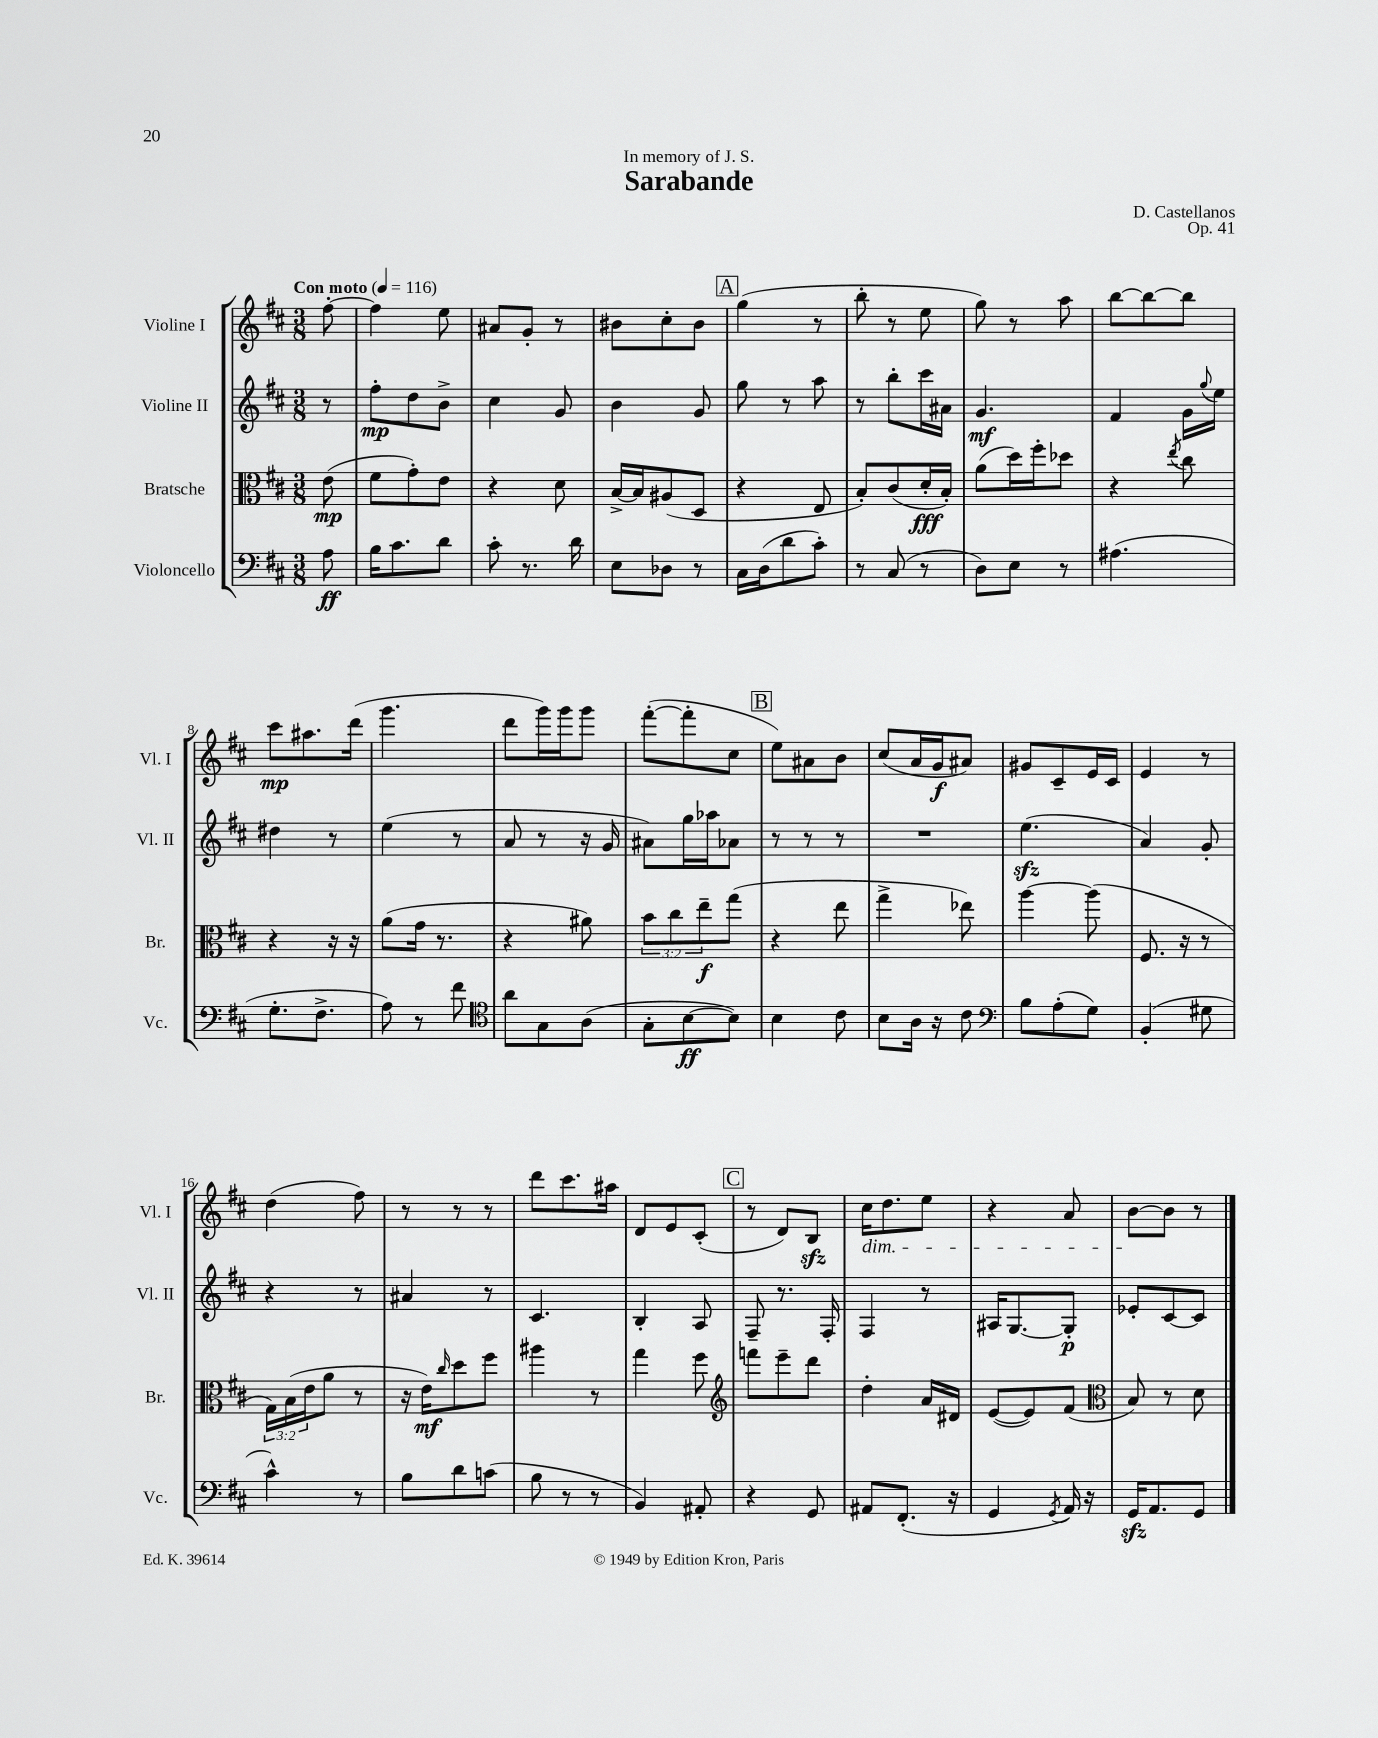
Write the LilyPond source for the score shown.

\header { title = "Sarabande" composer = "D. Castellanos" dedication = "In memory of J. S." opus = "Op. 41" }
<<
\new StaffGroup <<
\new Staff = "s0" \with { instrumentName = "Violine I" shortInstrumentName = "Vl. I" } {
    \clef treble \key d \major \numericTimeSignature \time 3/8 \partial 8 \tempo "Con moto" 4 = 116
    fis''8~-. |
    fis''4 e''8 |
    ais'8 g'8-. r8 |
    bis'8 cis''8-. bis'8 |
    \mark \markup { \box "A" } g''4( r8 |
    b''8-. r8 e''8 |
    g''8) r8 a''8 |
    b''8~ b''8~ b''8 |
    cis'''8\mp ais''8. d'''16( |
    g'''4. |
    d'''8 g'''16) g'''16 g'''8 |
    fis'''8~-.( fis'''8-. cis''8 |
    \mark \markup { \box "B" } e''8) ais'8 b'8 |
    cis''8( a'16 g'16\f ais'8) |
    gis'8 cis'8-- e'16 cis'16 |
    e'4 r8 |
    d''4( fis''8) |
    r8 r8 r8 |
    d'''8 cis'''8. ais''16 |
    d'8 e'8 cis'8-.( |
    \mark \markup { \box "C" } r8 d'8) b8\sfz |
    cis''16\dim d''8. e''8 |
    r4 a'8 |
    b'8~\! b'8 r8 \bar "|." |
}
\new Staff = "s1" \with { instrumentName = "Violine II" shortInstrumentName = "Vl. II" } {
    \clef treble \key d \major \numericTimeSignature \time 3/8 \partial 8
    r8 |
    fis''8-.\mp d''8 b'8-> |
    cis''4 g'8 |
    b'4 g'8 |
    \mark \markup { \box "A" } g''8 r8 a''8 |
    r8 b''8-. cis'''16 ais'16 |
    g'4.\mf |
    fis'4 g'16 \appoggiatura { g''8 } e''16 |
    dis''4 r8 |
    e''4( r8 |
    a'8 r8 r16 g'16 |
    ais'8) g''16 aes''16 aes'8 |
    \mark \markup { \box "B" } r8 r8 r8 |
    R4. |
    e''4.\sfz( |
    a'4) g'8-. |
    r4 r8 |
    ais'4 r8 |
    cis'4. |
    b4-. a8 |
    \mark \markup { \box "C" } fis8-- r8. fis16-. |
    fis4 r8 |
    ais16 g8.~ g8-.\p |
    ees'8-. cis'8~ cis'8 \bar "|." |
}
\new Staff = "s2" \with { instrumentName = "Bratsche" shortInstrumentName = "Br." } {
    \clef alto \key d \major \numericTimeSignature \time 3/8 \override Staff.TupletNumber.text = #tuplet-number::calc-fraction-text \partial 8
    e'8\mp( |
    fis'8 g'8-.) e'8 |
    r4 d'8 |
    b16~-> b16 ais8( d8 |
    \mark \markup { \box "A" } r4 e8 |
    b8-.) cis'8( d'16-.\fff b16-.) |
    a'8( d''16) fis''16-. des''8 |
    r4 \acciaccatura { e''8 } cis''8 |
    r4 r16 r16 |
    a'8( g'16 r8. |
    r4 ais'8) |
    \tuplet 3/2 { b'8 cis''8 e''8--\f } g''8( |
    \mark \markup { \box "B" } r4 e''8 |
    g''4-> ees''8) |
    a''4~ a''8( |
    fis8. r16 r8 |
    \tuplet 3/2 { g16) b16( e'16 } a'8 r8 |
    r16 e'16\mf) \grace { cis''16 } d''8 fis''8 |
    ais''4 r8 |
    g''4 fis''8 |
    \mark \markup { \box "C" } \clef treble f'''8 e'''8-- d'''8 |
    d''4-. a'16 dis'16 |
    e'8~( e'8) fis'8( |
    \clef alto b8) r8 d'8 \bar "|." |
}
\new Staff = "s3" \with { instrumentName = "Violoncello" shortInstrumentName = "Vc." } {
    \clef bass \key d \major \numericTimeSignature \time 3/8 \partial 8
    a8\ff |
    b16 cis'8. d'8 |
    cis'8-. r8. d'16 |
    e8 des8 r8 |
    \mark \markup { \box "A" } cis16 d16( d'8 cis'8-.) |
    r8 cis8( r8 |
    d8) e8 r8 |
    ais4.( |
    g8.-. fis8.-> |
    a8) r8 fis'8 |
    \clef tenor a'8 g8 a8( |
    g8-. b8~\ff b8) |
    \mark \markup { \box "B" } b4 cis'8 |
    b8 a16 r16 cis'8 |
    \clef bass b8 a8-.( g8) |
    b,4-.( gis8 |
    cis'4-^) r8 |
    b8 d'8 c'8( |
    b8 r8 r8 |
    b,4) ais,8-. |
    \mark \markup { \box "C" } r4 g,8 |
    ais,8 fis,8.-.( r16 |
    g,4 \acciaccatura { g,8 } a,16) r16 |
    g,16\sfz a,8. g,8 \bar "|." |
}
>>
>>
